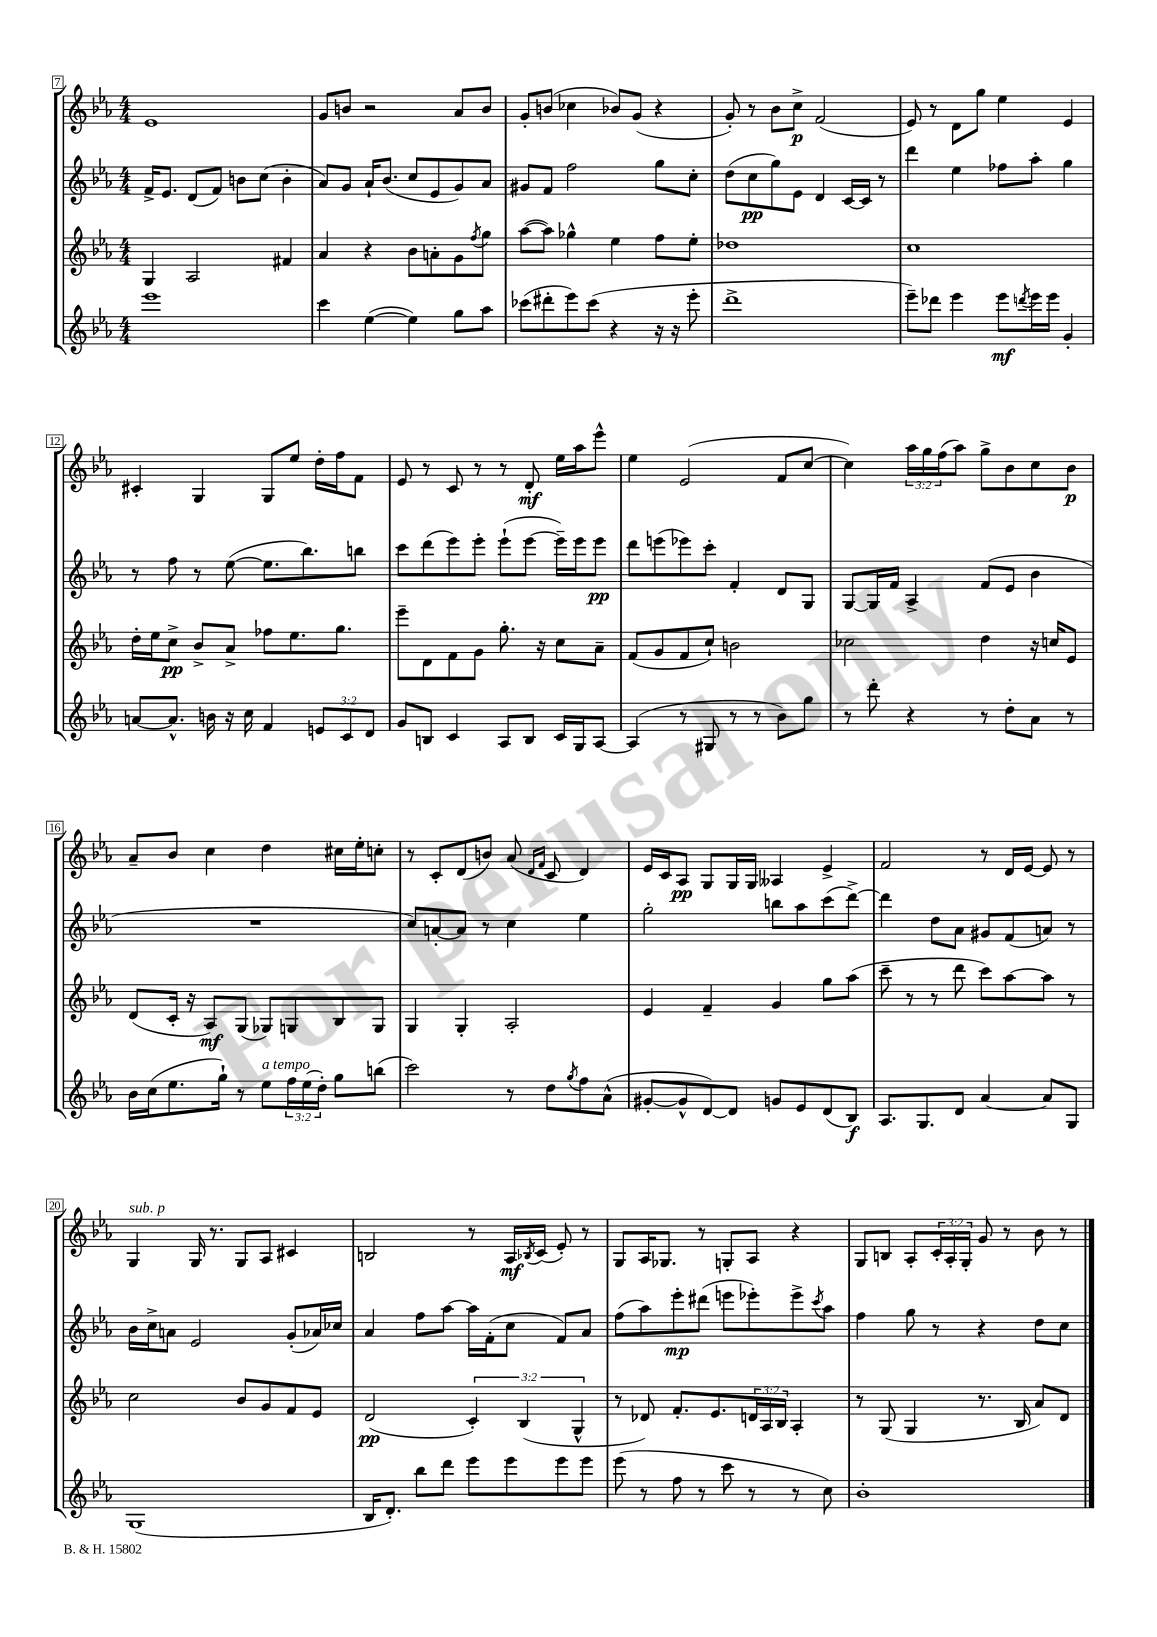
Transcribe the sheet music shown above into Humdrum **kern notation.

**kern	**dynam	**kern	**dynam	**kern	**dynam	**kern	**dynam
*part4	*part4	*part3	*part3	*part2	*part2	*part1	*part1
*staff4	*staff4	*staff3	*staff3	*staff2	*staff2	*staff1	*staff1
*clefG2	*	*clefG2	*	*clefG2	*	*clefG2	*
*k[b-e-a-]	*	*k[b-e-a-]	*	*k[b-e-a-]	*	*k[b-e-a-]	*
*M4/4	*	*M4/4	*	*M4/4	*	*M4/4	*
=7	=7	=7	=7	=7	=7	=7	=7
1eee-	.	4G/	.	16f^/KL	.	1e-	.
.	.	.	.	8.e-/J	.	.	.
.	.	2A-/	.	(8d/L	.	.	.
.	.	.	.	8f/J)	.	.	.
.	.	.	.	8bn\L	.	.	.
.	.	.	.	(8cc\J	.	.	.
.	.	4f#X/	.	4b'\	.	.	.
=8	=8	=8	=8	=8	=8	=8	=8
4ccc\	.	4a-/	.	8a-/L)	.	8g/L	.
.	.	.	.	8g/J	.	8bn/J	.
([4ee-\	.	4r	.	16a-`/KL	.	2r	.
.	.	.	.	(8.b-/J	.	.	.
4ee-\])	.	8b-\L	.	8cc/L	.	.	.
.	.	8an'\	.	8e-/	.	.	.
8gg\L	.	8g\	.	8g/)	.	8a-/L	.
.	.	8qff/	.	.	.	.	.
8aa-\J	.	8gg\J	.	8a-/J	.	8b/J	.
=9	=9	=9	=9	=9	=9	=9	=9
(8ccc-X\L	.	([8aa-\L	.	8g#X/L	.	8g'/L	.
8ddd#X'\	.	8aa-\J])	.	8f/J	.	(8bn/J	.
8eee-\)	.	4gg-X^^\	.	2ff\	.	4cc-X\	.
(8ccc-\J	.	.	.	.	.	.	.
4r	.	4ee-\	.	.	.	8b-X/L)	.
.	.	.	.	.	.	(8g/J	.
16r	.	8ff\L	.	8gg\L	.	4r	.
16r	.	.	.	.	.	.	.
8eee-'\	.	8ee-'\J	.	8cc'\J	.	.	.
=10	=10	=10	=10	=10	=10	=10	=10
1ddd^	.	1dd-X	.	(8dd\L	.	8g'/)	.
.	.	.	.	8cc\	pp	8r	.
.	.	.	.	8gg\)	.	8b-\L	.
.	.	.	.	8e-\J	.	8cc^\J	p
.	.	.	.	4d/	.	(2f/	.
.	.	.	.	[16c/LL	.	.	.
.	.	.	.	16c/JJ]	.	.	.
.	.	.	.	8r	.	.	.
=11	=11	=11	=11	=11	=11	=11	=11
8eee-~\L)	.	1cc	.	4ddd\	.	8e-/)	.
8ddd-X\J	.	.	.	.	.	8r	.
4eee-\	.	.	.	4ee-\	.	8d\L	.
.	.	.	.	.	.	8gg\J	.
8eee-\L	mf	.	.	8ff-X\L	.	4ee-\	.
8qdddn/	.	.	.	.	.	.	.
16eee-\L	.	.	.	8aa-'\J	.	.	.
16eee-\JJ	.	.	.	.	.	.	.
4g'/	.	.	.	4gg\	.	4e-/	.
!!LO:LB:g=z
=12	=12	=12	=12	=12	=12	=12	=12
[8an/L	.	16dd'\LL	.	8r	.	4c#X'/	.
.	.	16ee-\J	.	.	.	.	.
8.a^^/J]	.	8cc^\J	pp	8ff\	.	.	.
.	.	8b-^/L	.	8r	.	4G/	.
16bn\	.	.	.	.	.	.	.
16r	.	8a-^/J	.	([8ee-\	.	.	.
16cc\	.	.	.	.	.	.	.
4f/	.	8ff-X\L	.	8.ee-\L]	.	8G/L	.
.	.	8.ee-\	.	.	.	8ee-/J	.
.	.	.	.	8.bb-\)	.	.	.
12en/L	.	.	.	.	.	16dd'\LL	.
.	.	8.gg\J	.	.	.	16ff\J	.
12c/	.	.	.	.	.	.	.
.	.	.	.	8bbn\J	.	8f\J	.
12d/J	.	.	.	.	.	.	.
=13	=13	=13	=13	=13	=13	=13	=13
8g/L	.	8eee-~\L	.	8ccc\L	.	8e-/	.
8Bn/J	.	8d\	.	(8ddd\	.	8r	.
4c/	.	8f\	.	8eee-\)	.	8c/	.
.	.	8g\J	.	8eee-'\J	.	8r	.
8A-/L	.	8.gg'\	.	(8eee-`\L	.	8r	.
8B/J	.	.	.	[8eee-\J	.	8d'/	mf
.	.	16r	.	.	.	.	.
16c/LL	.	8cc\L	.	16eee-~\LL])	.	16ee-\LL	.
16G/J	.	.	.	16eee-\J	.	16aa-\J	.
[8A-/J	.	8a-~\J	.	8eee-\J	pp	8eee-^^\J	.
=14	=14	=14	=14	=14	=14	=14	=14
(4A-/]	.	(8f/L	.	8ddd\L	.	4ee-\	.
.	.	8g/	.	(8eeen\	.	.	.
8r	.	8f/	.	8eee-X\)	.	(2e-/	.
8G#X/	.	8cc`/J)	.	8ccc'\J	.	.	.
8r	.	2bn\	.	4f'/	.	.	.
8r	.	.	.	.	.	.	.
8b-\L)	.	.	.	8d/L	.	8f/L	.
8gg\J	.	.	.	8G/J	.	[8cc/J	.
=15	=15	=15	=15	=15	=15	=15	=15
8r	.	2cc-X\	.	[8G/L	.	4cc\])	.
8ddd'\	.	.	.	16G/L]	.	.	.
.	.	.	.	16f/JJ	.	.	.
4r	.	.	.	4A-^/	.	24aa-\LL	.
.	.	.	.	.	.	24gg\	.
.	.	.	.	.	.	(24ff\J	.
.	.	.	.	.	.	8aa-\J)	.
8r	.	4dd\	.	(8f/L	.	8gg^\L	.
8dd'\L	.	.	.	8e-/J	.	8b-\	.
8a-\J	.	16r	.	4b-\	.	8cc\	.
.	.	16ccn/KL	.	.	.	.	.
8r	.	8e-/J	.	.	.	8b-\J	p
!!LO:LB:g=z
=16	=16	=16	=16	=16	=16	=16	=16
16b-\LL	.	(8d/L	.	1r	.	8a-~/L	.
(16cc\J	.	.	.	.	.	.	.
8.ee-\	.	16c'/Jk	.	.	.	8b-/J	.
.	.	16r	.	.	.	.	.
.	.	8A-/L)	mf	.	.	4cc\	.
16gg`\Jk)	.	.	.	.	.	.	.
8r	.	(8G/J	.	.	.	.	.
!LO:TX:a:i:t=a tempo	!	!	!	!	!	!	!
8ee-\L	.	8G-X/L)	.	.	.	4dd\	.
24ff\L	.	8Gn/	.	.	.	.	.
(24ee-\	.	.	.	.	.	.	.
24dd'\JJ)	.	.	.	.	.	.	.
8gg\L	.	8B-/	.	.	.	16cc#X\LL	.
.	.	.	.	.	.	16ee-'\J	.
(8bbn\J	.	8G/J	.	.	.	8ccn'\J	.
=17	=17	=17	=17	=17	=17	=17	=17
2ccc\)	.	4G/	.	8cc/L)	.	8r	.
.	.	.	.	[8an'/	.	8c'/L	.
.	.	4G'/	.	8a/J]	.	(8d/	.
.	.	.	.	8r	.	8bn/J)	.
8r	.	2A-'/	.	4cc\	.	(8a-/	.
.	.	.	.	.	.	16qqd/LL	.
.	.	.	.	.	.	16qqf/JJ	.
8dd\L	.	.	.	.	.	8c/	.
8qgg/	.	.	.	.	.	.	.
8ff\	.	.	.	4ee-\	.	4d/)	.
(8a-^^\J	.	.	.	.	.	.	.
=18	=18	=18	=18	=18	=18	=18	=18
[8g#X'/L	.	4e-/	.	2gg'\	.	16e-/LL	.
.	.	.	.	.	.	16c/J	.
8g#^^/]	.	.	.	.	.	8A-/J	pp
[8d/)	.	4f~/	.	.	.	8G/L	.
8d/J]	.	.	.	.	.	16G/L	.
.	.	.	.	.	.	16G/JJ	.
8gn/L	.	4g/	.	8bbn\L	.	4A--X/	.
8e-/	.	.	.	8aa-\	.	.	.
(8d/	.	8gg\L	.	(8ccc\	.	4e-^/	.
8B-/J)	f	(8aa-\J	.	[8ddd^\J)	.	.	.
=19	=19	=19	=19	=19	=19	=19	=19
8.A-/L	.	8ccc~\	.	4ddd\]	.	2f/	.
.	.	8r	.	.	.	.	.
8.G/	.	.	.	.	.	.	.
.	.	8r	.	8dd\L	.	.	.
8d/J	.	8ddd\	.	8a-\J	.	.	.
[4a-/	.	8ccc\L)	.	8g#X/L	.	8r	.
.	.	[8aa-\	.	(8f/	.	16d/LL	.
.	.	.	.	.	.	[16e-/JJ	.
8a-/L]	.	8aa-\J]	.	8an/J)	.	8e-/]	.
8G/J	.	8r	.	8r	.	8r	.
!!LO:LB:g=z
=20	=20	=20	=20	=20	=20	=20	=20
!	!	!	!	!	!	!LO:TX:a:i:t=sub. p	!
(1G	.	2cc\	.	16b-\LL	.	4G/	.
.	.	.	.	16cc^\J	.	.	.
.	.	.	.	8an\J	.	.	.
.	.	.	.	2e-/	.	16G/	.
.	.	.	.	.	.	8.r	.
.	.	8b-/L	.	.	.	8G/L	.
.	.	8g/	.	.	.	8A-/J	.
.	.	8f/	.	(8g'/L	.	4c#X/	.
.	.	8e-/J	.	16a-X/L)	.	.	.
.	.	.	.	16cc-X/JJ	.	.	.
=21	=21	=21	=21	=21	=21	=21	=21
16B-/KL	.	(2d/	pp	4a-/	.	2Bn/	.
8.d'/J)	.	.	.	.	.	.	.
8bb-\L	.	.	.	8ff\L	.	.	.
8ddd\J	.	.	.	[8aa-\J	.	.	.
8eee-\L	.	6c'/)	.	16aa-\LL]	.	8r	.
.	.	.	.	(16f'\J	.	.	.
8eee-\	.	.	.	8cc\J	.	16A-/LL	mf
.	.	(6B-/	.	.	.	.	.
.	.	.	.	.	.	8qB-X/	.
.	.	.	.	.	.	(16c/JJ	.
8eee-\	.	.	.	8f/L)	.	8e-'/)	.
.	.	6G^^/	.	.	.	.	.
8eee-\J	.	.	.	8a-/J	.	8r	.
=22	=22	=22	=22	=22	=22	=22	=22
(8eee-\	.	8r	.	(8ff\L	.	8G/L	.
8r	.	8d-X/)	.	8aa-\)	.	16A-/K	.
.	.	.	.	.	.	8.G-X/J	.
8ff\	.	8.f'/L	.	8eee-'\	mp	.	.
8r	.	.	.	(8ddd#X\J	.	8r	.
.	.	8.e-/	.	.	.	.	.
8ccc\	.	.	.	8eeen\L	.	8Gn'/L	.
8r	.	24dn/L	.	8eee-X'\)	.	8A-/J	.
.	.	24A-/	.	.	.	.	.
.	.	24B-/JJ	.	.	.	.	.
8r	.	4A-'/	.	8eee-^\	.	4r	.
.	.	.	.	8qccc/	.	.	.
8cc\)	.	.	.	8aa-\J	.	.	.
=23	=23	=23	=23	=23	=23	=23	=23
1b-'	.	8r	.	4ff\	.	8G/L	.
.	.	(8G/	.	.	.	8Bn/J	.
.	.	4G/	.	8gg\	.	8A-'/L	.
.	.	.	.	8r	.	24c'/L	.
.	.	.	.	.	.	24A-'/	.
.	.	.	.	.	.	24G'/JJ	.
.	.	8.r	.	4r	.	8g/	.
.	.	.	.	.	.	8r	.
.	.	16B-/	.	.	.	.	.
.	.	8a-/L)	.	8dd\L	.	8b-\	.
.	.	8d/J	.	8cc\J	.	8r	.
==	==	==	==	==	==	==	==
*-	*-	*-	*-	*-	*-	*-	*-
